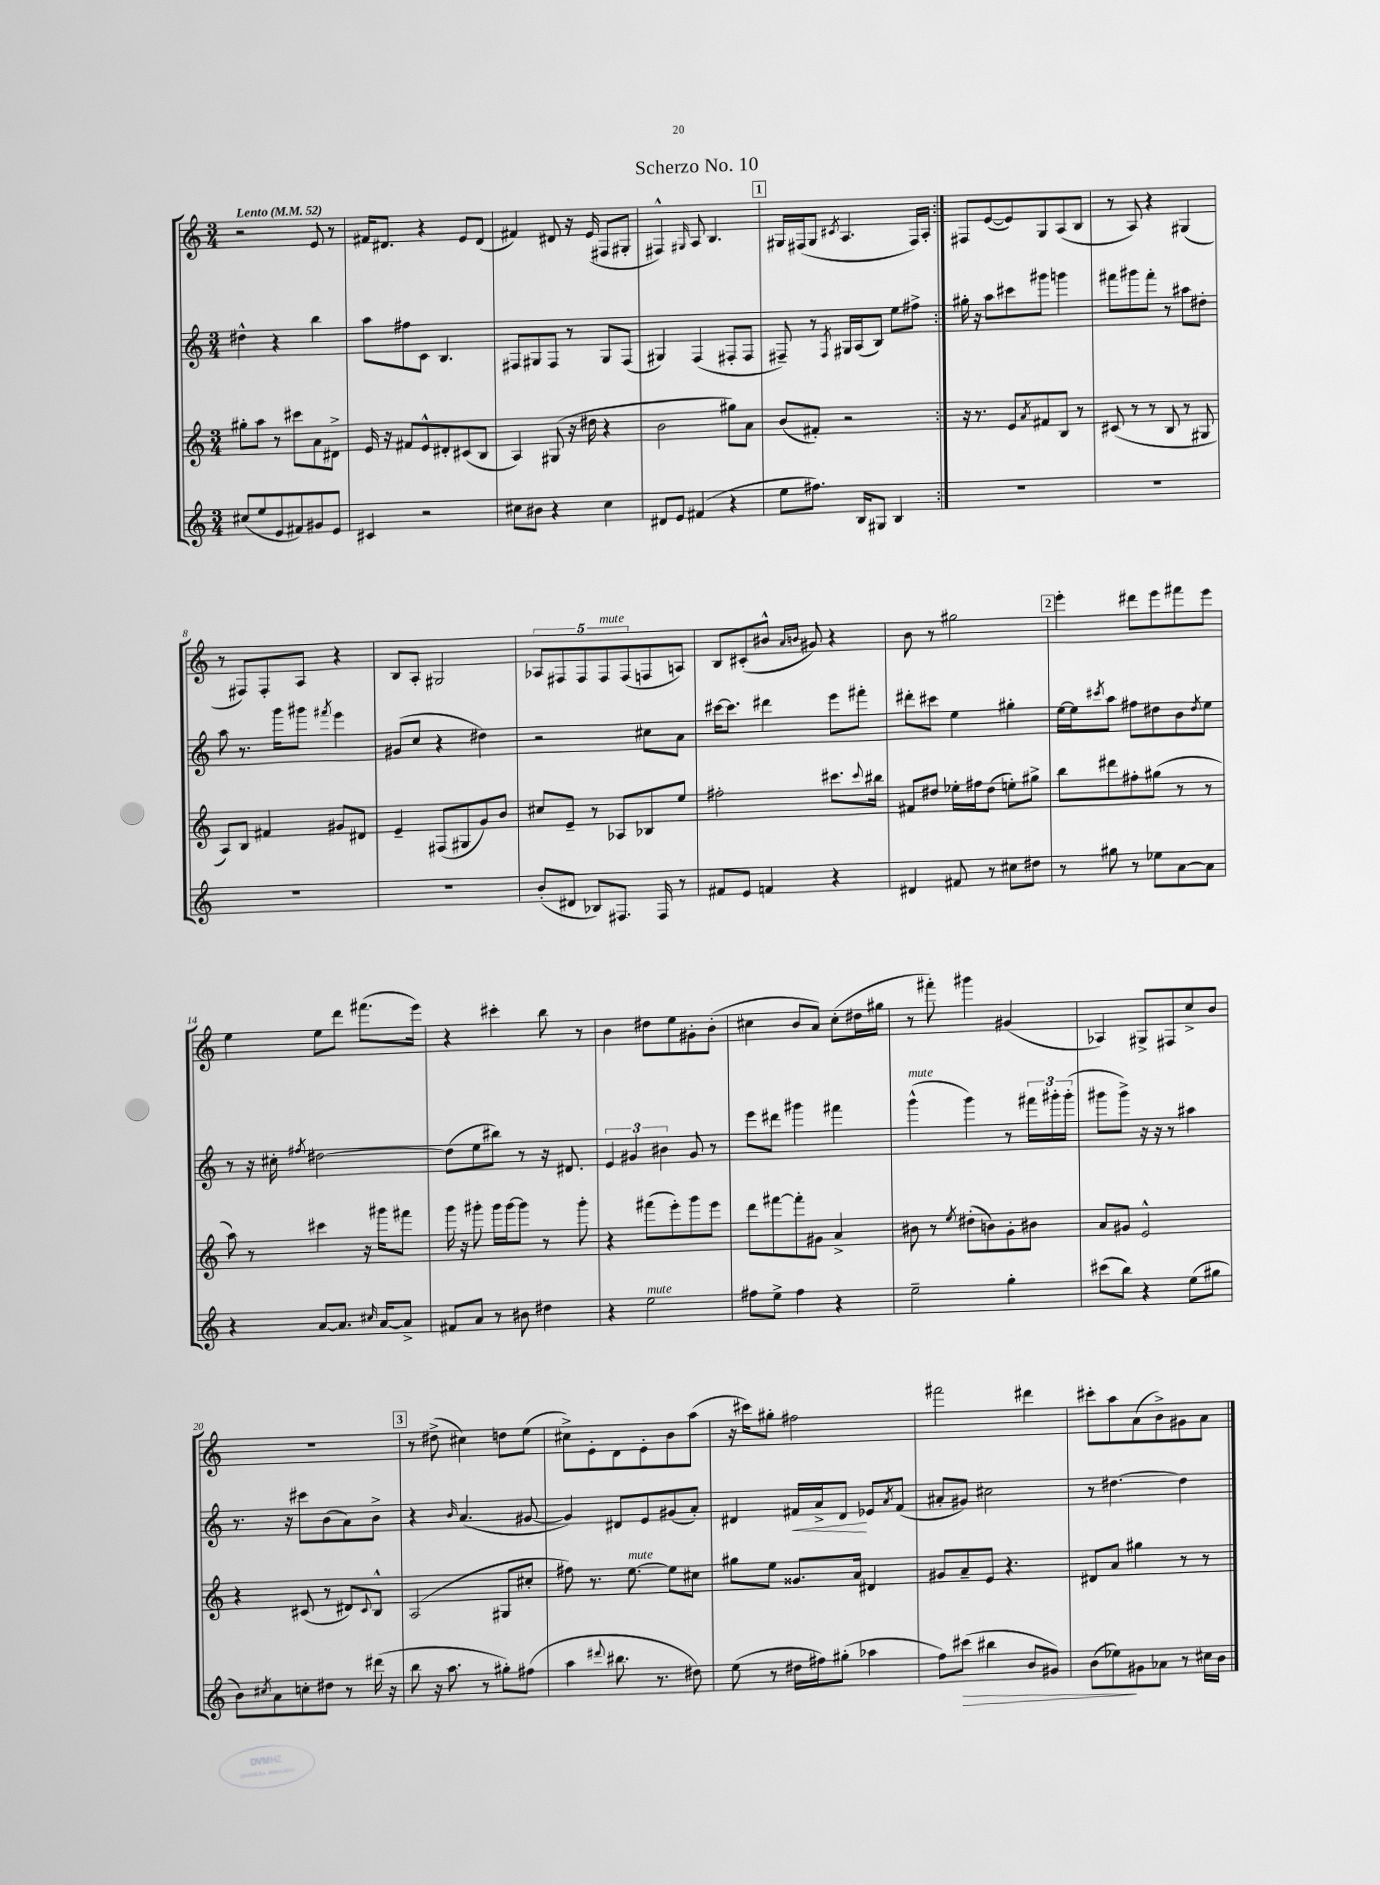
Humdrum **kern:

**kern	**dynam	**kern	**kern	**dynam	**kern
*part4	*part4	*part3	*part2	*part2	*part1
*staff4	*staff4	*staff3	*staff2	*staff2	*staff1
*clefG2	*	*clefG2	*clefG2	*	*clefG2
*k[]	*	*k[]	*k[]	*	*k[]
*M3/4	*	*M3/4	*M3/4	*	*M3/4
*MM52	*	*MM52	*MM52	*	*MM52
=1	=1	=1	=1	=1	=1
!	!	!	!	!	!LO:TX:a:B:t=Lento
(8cc#X/L	.	8gg#X'\L	4dd#X^^\	.	2r
8ee/	.	8aa\J	.	.	.
8e/	.	8r	4r	.	.
8f#X/)	.	8ccc#X\L	.	.	.
8g#X/	.	8a\	4bb\	.	8e/
8e/J	.	8d#X^\J	.	.	8r
=2	=2	=2	=2	=2	=2
4c#X/	.	16e/	8aa\L	.	16f#X/KL
.	.	16r	.	.	8.d#X/J
.	.	8f#X/L	8ff#X\	.	.
2r	.	8e^^/	8c\J	.	4r
.	.	8d#X'/	4.B/	.	.
.	.	(8c#X/	.	.	8e/L
.	.	8B/J	.	.	(8d#/J
=3	=3	=3	=3	=3	=3
8cc#X\L	.	4A/)	8F#X/L	.	4f#X/)
8b#X\J	.	.	8G#X/	.	.
4r	.	(8G#X/	8F#/J	.	8d#X/
.	.	16r	8r	.	16r
.	.	16dd#X\	.	.	(16e/
4cc#\	.	4r	8G#/L	.	8F#X/L
.	.	.	(8F#/J	.	8G#X'/J
=4	=4	=4	=4	=4	=4
8d#X/L	.	2b\	4G#X/)	.	4F#X^^/)
8e/J	.	.	.	.	.
.	.	.	.	.	16qqG#X/
(4f#X/	.	.	(4F/	.	8A/
.	.	.	.	.	4.B/
4r	.	8gg#X\L)	8F#X'/L	.	.
.	.	8a\J	8F#/J	.	.
!!LO:REH:place=s1:t=1
=5	=5	=5	=5	=5	=5
8ee\L	.	(8b/L	8F#X~/)	.	16G#X/LL
.	.	.	.	.	(16F#X/J
8.ff#X\J)	.	8f#X'/J)	8r	.	8G#/J
.	.	.	8qF#/	.	8qc#X/
.	.	2r	16G#X/LL	.	4.A/
16B/KL	.	.	(16A/J	.	.
8G#X/J	.	.	8B/J)	.	.
4B/	.	.	8ee\L	.	.
.	.	.	8ff#X^\J	.	16F#/LL)
.	.	.	.	.	16A'/JJ
=6:|!	=6:|!	=6:|!	=6:|!	=6:|!	=6:|!
2.r	.	16r	16gg#X'\	.	8F#X/L
.	.	8.r	16r	.	.
.	.	.	8aa\L	.	([8e/
.	.	8e/L	8ccc#X\	.	8e/])
.	.	8qa/	.	.	.
.	.	8f#X/	8ggg#X\J	.	8G/
.	.	8B/J	4gggn\	.	(8A/
.	.	8r	.	.	8B/J
=7	=7	=7	=7	=7	=7
2.r	.	(8c#X/	8fff#X\L	.	8r
.	.	8r	8ggg#X\	.	8A/)
.	.	8r	8fff#'\J	.	4r
.	.	8B/	8r	.	.
.	.	8r	8aa#X\L	.	(4G#X/
.	.	8G#X/	8dd#X'\J	.	.
!!LO:LB:g=z
=8	=8	=8	=8	=8	=8
2.r	.	8A/L)	8aa\	.	8r
.	.	8B/J	8.r	.	8F#X/L)
.	.	4f#X/	.	.	8F#'/
.	.	.	16ggg\KL	.	.
.	.	.	8ggg#X\J	.	8A/J
.	.	.	8qfff#X/	.	.
.	.	8g#X/L	4eee\	.	4r
.	.	8d#X/J	.	.	.
=9	=9	=9	=9	=9	=9
2.r	.	4e~/	(8g#X/L	.	8B/L
.	.	.	8cc/J	.	8A'/J
.	.	(8F#X/L	4r	.	2G#X/
.	.	8G#X/	.	.	.
.	.	8g/)	4dd#X\)	.	.
.	.	8b/J	.	.	.
=10	=10	=10	=10	=10	=10
(8b'/L	.	8cc#X/L	2r	.	10A-X/L
.	.	.	.	.	10F#X/
8d#X/J	.	8e~/J	.	.	.
.	.	.	.	.	10F#/
8B-X/L)	.	8r	.	.	.
!	!	!	!	!	!LO:TX:a:i:t=mute
.	.	.	.	.	10F#/
8.F#X/J	.	8A-X/L	.	.	.
.	.	.	.	.	(10F#/
.	.	8B-X/	8cc#X\L	.	8Fn/
16F#/	.	.	.	.	.
8r	.	8ee/J	8a\J	.	8An/J)
=11	=11	=11	=11	=11	=11
8f#X/L	.	2ff#X'\	[16ccc#X\KL	.	8B/L
.	.	.	8.ccc#\J]	.	.
8e/J	.	.	.	.	(8c#X'/
4fn/	.	.	4ddd#X\	.	8b#X^^/J
.	.	.	.	.	16qqa/LL
.	.	.	.	.	16qqbn/JJ
.	.	.	.	.	8g#X/)
4r	.	8.ccc#X\L	8eee\L	.	4r
.	.	.	8fff#X'\J	.	.
.	.	8qqccc#/	.	.	.
.	.	16bb#X\Jk	.	.	.
=12	=12	=12	=12	=12	=12
4d#X/	.	8f#X/L	8ddd#X'\L	.	8b\
.	.	8dd#X/J	8ccc#X\J	.	8r
8f#X/	.	16ee-X'\LL	4ee\	.	2gg#X\
.	.	16ff#X\J	.	.	.
8r	.	(8dd#\J	.	.	.
8cc#X\L	.	8een'\L)	4gg#X'\	.	.
8dd#X\J	.	8gg#X^\J	.	.	.
!!LO:REH:place=s1:t=2
=13	=13	=13	=13	=13	=13
8r	.	8bb\L	[16ee\LL	.	4eee'\
.	.	.	16ee\J]	.	.
.	.	.	8qccc#X/	.	.
8gg#X\	.	8ddd#X\	8aa\J	.	.
8r	.	8ff#X'\	8ff#X\L	.	8ddd#X\L
8ee-X\L	.	(8gg#X\J	8dd#X\	.	8eee\
[8a\	.	8r	8b\	.	8fff#X\
.	.	.	8qdd#/	.	.
8a\J]	.	8r	8ee\J	.	8eee\J
!!LO:LB:g=z
=14	=14	=14	=14	=14	=14
4r	.	8aa\)	8r	.	4ee\
.	.	8r	16r	.	.
.	.	.	16cc#X'\	.	.
.	.	.	8qff#X/	.	.
[8a/L	.	4ccc#X\	[2dd#X\	.	8ee\L
8.a/J]	.	.	.	.	8ddd\J
.	.	16r	.	.	(8.fff#X\L
16qqcc#X/	.	.	.	.	.
[16a/KL	.	16ggg#X\KL	.	.	.
8a^/J]	.	8fff#X\J	.	.	.
.	.	.	.	.	16eee\Jk)
=15	=15	=15	=15	=15	=15
8f#X/L	.	16ggg\	(8dd#\L]	.	4r
.	.	16r	.	.	.
8a/J	.	8ggg#X'\	8ee\	.	.
8r	.	16ggg#\LL	8bb#X\J)	.	4ccc#X'\
.	.	[16ggg#\J	.	.	.
8b#X\	.	8ggg#\J]	8r	.	.
4dd#X\	.	8r	16r	.	8bb\
.	.	.	8.d#X/	.	.
.	.	8ggg#'\	.	.	8r
=16	=16	=16	=16	=16	=16
4r	.	4r	6e/	.	4b\
.	.	.	6g#X/	.	.
!LO:TX:a:i:t=mute	!	!	!	!	!
2ee\	.	(8fff#X\L	.	.	8dd#X\L
.	.	.	6b#X\	.	.
.	.	8eee'\)	.	.	8ee\
.	.	8ggg\	8g#/	.	8g#X'\
.	.	8eee\J	8r	.	(8b'\J
=17	=17	=17	=17	=17	=17
8ff#X\L	.	8ddd\L	8eee\L	.	4cc#X\
8ee^\J	.	[8fff#X\	8ddd#X\J	.	.
4ff#\	.	8fff#'\]	4ggg#X\	.	8b/L
.	.	8g#X\J	.	.	8a/J)
4r	.	4a^/	4fff#X\	.	(8cc#'\L
.	.	.	.	.	16dd#X\L
.	.	.	.	.	16gg#X\JJ
=18	=18	=18	=18	=18	=18
!	!	!	!LO:TX:a:i:t=mute	!	!
2ee~\	.	8b#X\	(4ggg^^\	.	8r
.	.	8r	.	.	8fff#X'\)
.	.	8qee/	.	.	.
.	.	(8dd#X'\L	4ggg\)	.	4ggg#X\
.	.	8bn\)	.	.	.
4gg'\	.	8g'\	8r	.	(4g#X/
.	.	8b#X\J	24fff#X\LL	.	.
.	.	.	24ggg#X'\	.	.
.	.	.	(24ggg#'\JJ	.	.
=19	=19	=19	=19	=19	=19
(8ccc#X\L	.	8a/L	8ggg#X\L	.	4A-X/)
8bb\J)	.	8g#X/J	8ggg#^\J)	.	.
4r	.	2e^^/	16r	.	8G#X^/L
.	.	.	16r	.	.
.	.	.	8r	.	8F#X/
(8ee\L	.	.	4aa#X\	.	8cc^/
8gg#X\J	.	.	.	.	8b/J
!!LO:LB:g=z
=20	=20	=20	=20	=20	=20
8b\L)	.	4r	8.r	.	2.r
8qcc#X/	.	.	.	.	.
8a\	.	.	.	.	.
.	.	.	16r	.	.
8ccn'\	.	(8c#X/	8ccc#X\L	.	.
8dd#X\J	.	8r	(8b\	.	.
8r	.	8d#X/L)	8a\)	.	.
.	.	8qqc#/	.	.	.
(16ddd#X\	.	8B^^/J	8b^\J	.	.
16r	.	.	.	.	.
!!LO:REH:place=s1:t=3
=21	=21	=21	=21	=21	=21
8bb\	.	(2A/	4r	.	8r
16r	.	.	.	.	(8dd#X^\
8.aa\	.	.	.	.	.
.	.	.	16qqb/	.	.
.	.	.	(4.a/	.	4cc#X\)
8r	.	.	.	.	.
8gg#X'\L)	.	8G#X/L	.	.	8ddn\L
(8ff#X\J	.	8cc#X'/J	[8g#X/	.	(8ee\J
=22	=22	=22	=22	=22	=22
4aa\	.	8ff#X\)	4g#/])	.	8cc#X^\L)
.	.	8.r	.	.	8e'\
8qqddd#X/	.	.	.	.	.
8.bb#X\	.	.	8d#X/L	.	8d\
!	!	!LO:TX:a:i:t=mute	!	!	!
.	.	[8.ee\	.	.	.
.	.	.	8e/	.	8e'\
8.r	.	.	.	.	.
.	.	8ee\L]	(8g#X/	.	8b\
8dd#X\)	.	8cc#X\J	8a'/J)	.	(8aa\J
=23	=23	=23	=23	=23	=23
(8ee\	.	8gg#X\L	4d#X/	.	16r
.	.	.	.	.	16ccc#X\KL)
8r	.	8ee\J	.	.	8gg#X'\J
!	!	!	!	!LO:HP:b	!
16dd#X\LL	.	8.g##X/L	16f#X/LL	<	2ff#X\
16ff#X\J)	.	.	16a^/J	.	.
(8gg#X'\J	.	.	8d#/J	.	.
.	.	16a/Jk	.	.	.
4aa-X\	.	4d#X/	8e-X/L	[	.
.	.	.	8qa/	.	.
.	.	.	(8f#/J	.	.
=24	=24	=24	=24	=24	=24
8ff\L)	.	8g#X/L	8a#X'/L	.	2fff#X\
!	!LO:HP:b	!	!	!	!
(8ccc#X\J	>	8a~/	8g#X/J)	.	.
4bb#X\	.	8e/J	2cc#X\	.	.
.	.	4.r	.	.	.
8b/L	.	.	.	.	4ddd#X\
8g#X/J)	.	.	.	.	.
=25	=25	=25	=25	=25	=25
(8b\L	.	8d#X/L	8r	.	8ccc#X'\L
8ee-X\)	.	8a/J	[4.dd#X\	.	8aa\
8g#X\	]	4gg#X\	.	.	(8a\
8a-X\J	.	.	.	.	8b^\)
8r	.	8r	4dd#\]	.	8g#X\
16cc#X\LL	.	8r	.	.	8a\J
16b\JJ	.	.	.	.	.
==	==	==	==	==	==
*-	*-	*-	*-	*-	*-
